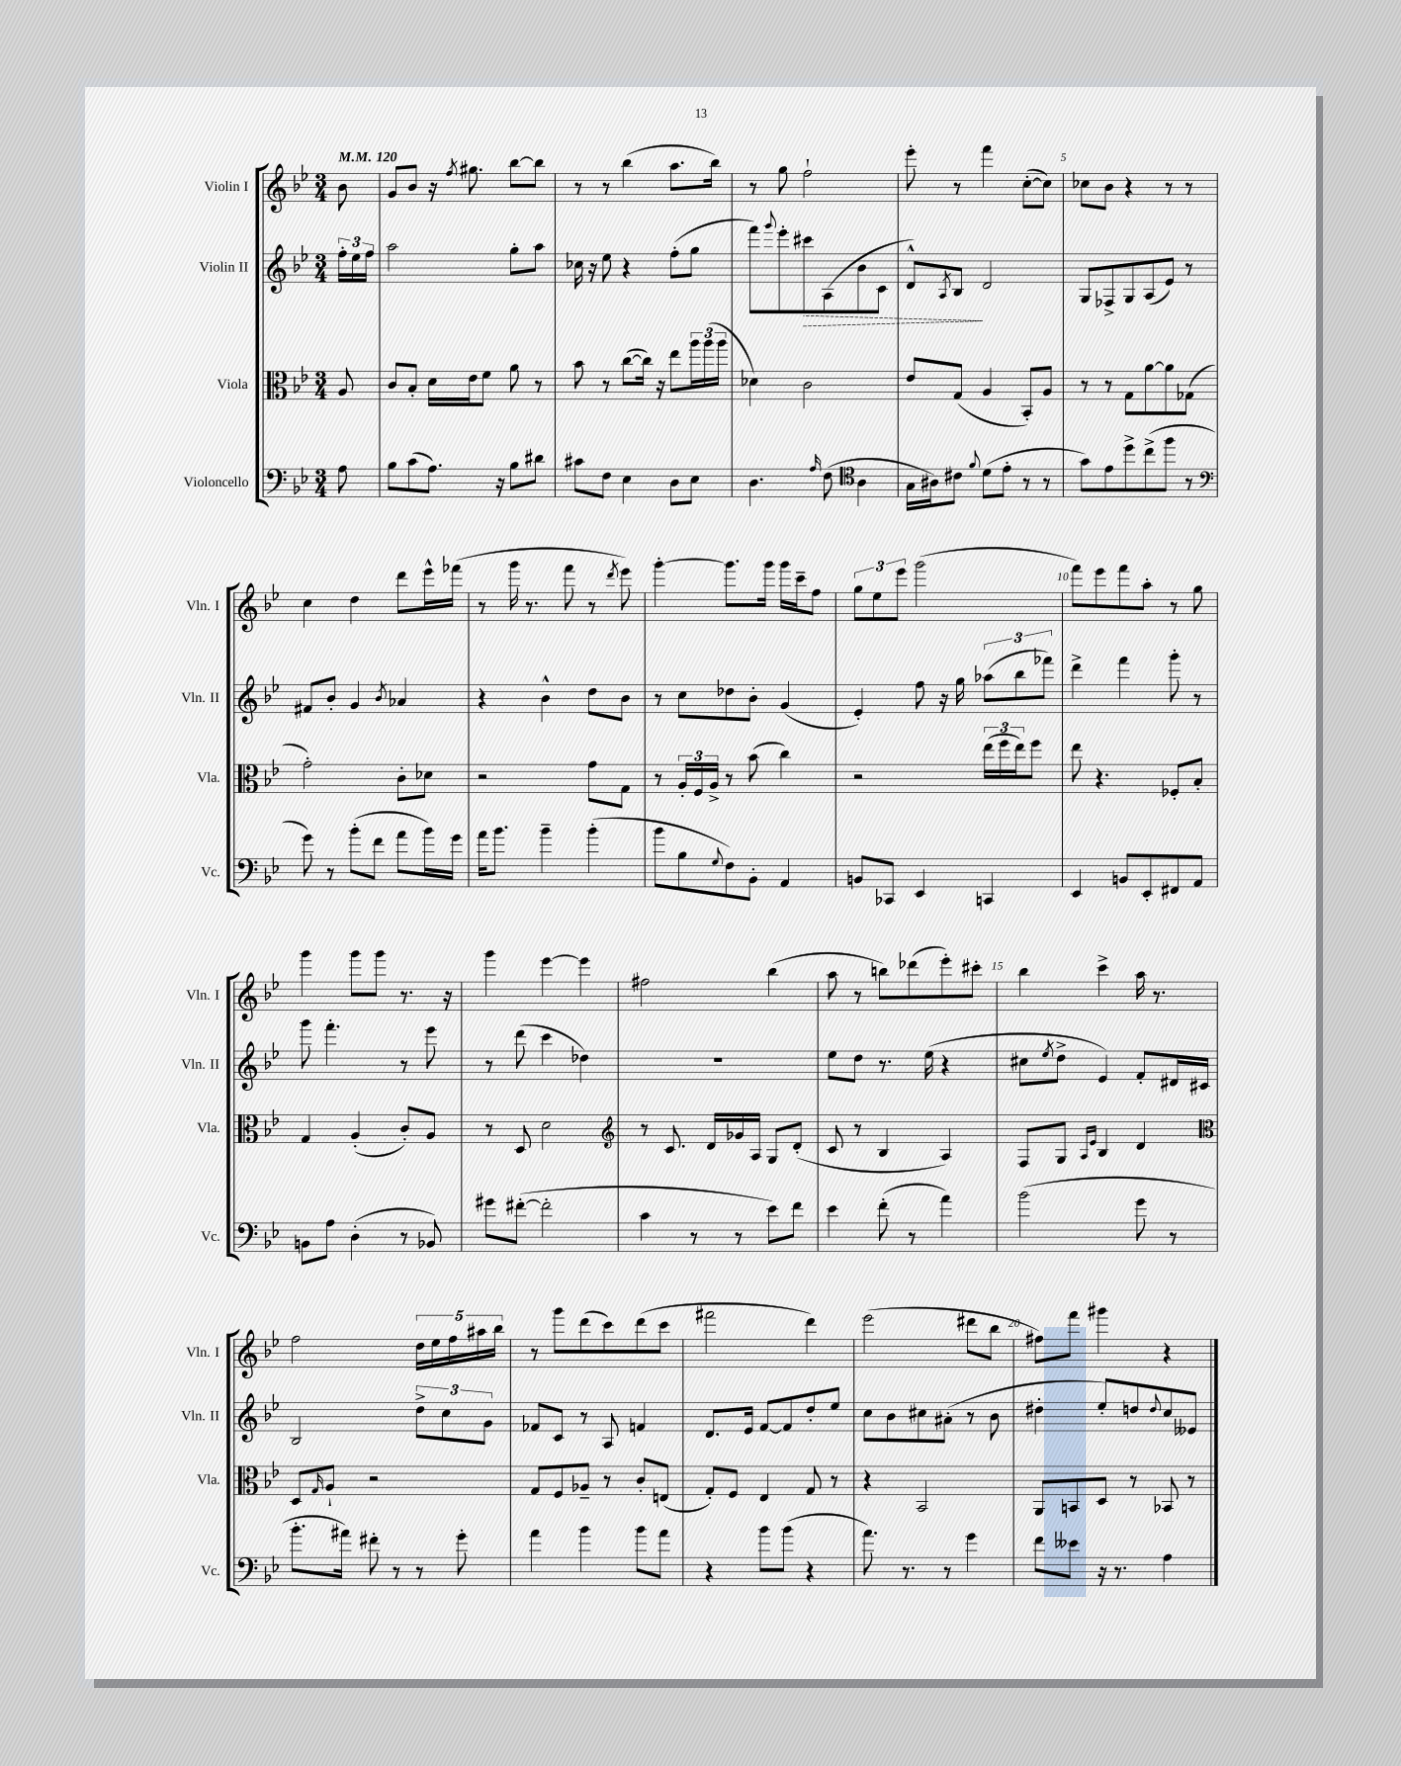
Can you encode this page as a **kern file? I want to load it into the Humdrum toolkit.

**kern	**kern	**kern	**kern
*staff4	*staff3	*staff2	*staff1
*clefF4	*clefC3	*clefG2	*clefG2
*k[b-e-]	*k[b-e-]	*k[b-e-]	*k[b-e-]
*M3/4	*M3/4	*M3/4	*M3/4
*MM120	*MM120	*MM120	*MM120
8A\	8A/	24ff'\LL	8b-\
.	.	24ee-\	.
.	.	24ff\JJ	.
=	=	=	=
8B-\L	8c/L	2aa\	8g/L
(8c\	8B-'/J	.	8b-/J
8.A\J)	16d\LL	.	16r
.	.	.	8qff/
.	16e-\J	.	8.gg#\
.	8f\J	.	.
16r	.	.	.
8B-\L	8a\	8gg'\L	[8bb-\L
8d#\J	8r	8aa\J	8bb-\]J
=	=	=	=
8c#\L	8b-\	16cc-\	8r
.	.	16r	.
8F\J	8r	8ee-\	8r
4E-\	([8cc\L	4r	(4bb-\
.	16cc\]Jk)	.	.
.	16r	.	.
8D\L	8ee-\L	(8ff'\L	8.aa\L
8E-\J	24aa\L	8gg\J	.
.	(24aa\	.	.
.	.	.	16bb-\Jk)
.	24aa\JJ	.	.
=	=	=	=
4.D\	4d-\)	8fff\L)	8r
.	.	8qqggg/	.
.	.	8eee-'\	8gg\
.	2c\	8ccc#\	2ff`\
16qqA/	.	.	.
(8F\	.	(8A\	.
*clefC4	*	*	*
4A\	.	8b-\	.
.	.	8c\J	.
=	=	=	=
16G\LL	8e-/L	8d^^/L)	8eee-'\
16A#\J)	.	.	.
.	.	8qA/	.
8c#\J	(8G/J	8B-/J	8r
8qqf/	.	.	.
(8d\L	4A/	2d/	4fff\
8e-'\J	.	.	.
8r	8BB-'/L)	.	([8cc'\L
8r	8A/J	.	8cc\]J)
=	=	=	=
8g\L)	8r	8G/L	8cc-\L
8e-\	8r	8F-^/	8b-\J
8dd^\	8G\L	8G/	4r
(8cc^\	[8a\	(8A/	.
8ff\J	8a\]	8e-/J)	8r
8r	(8G-\J	8r	8r
=	=	=	=
*clefF4	*	*	*
8g\)	2g'\)	8f#/L	4cc\
8r	.	8b-'/J	.
(8b-'\L	.	4g/	4dd\
8f\J	.	.	.
.	.	8qb-/	.
8a\L	8c'\L	4a-/	8ddd\L
16b-\L)	8d-\J	.	16eee-^^\L
16g\JJ	.	.	(16fff-\JJ
=	=	=	=
16a\LK	2r	4r	8r
8.b-\J	.	.	.
.	.	.	16ggg\
.	.	.	8.r
4b-~\	.	4b-^^\	.
.	.	.	8fff\
(4b-'\	8g\L	8dd\L	8r
.	.	.	8qddd/
.	8G\J	8b-\J	8eee-\)
=	=	=	=
8b-\L	8r	8r	[4ggg'\
8B-\	24A'/LL	8cc\L	.
.	24F/	.	.
.	24A^/JJ	.	.
8qqG/	.	.	.
8F\)	8r	8dd-\	8.ggg\]L
8BB-'\J	(8b-\	8b-'\J	.
.	.	.	16ggg\Jk
4AA/	4cc\)	(4g/	16ggg\LL
.	.	.	16ccc~\J
.	.	.	8ff\J
=	=	=	=
8BB/L	2r	4e-'/)	12gg\L
.	.	.	12ee-\
8CC-/J	.	.	.
.	.	.	12eee-\J
4EE-/	.	8ff\	(2ggg\
.	.	16r	.
.	.	16gg\	.
4CC/	(24ee-\LL	(12aa-\L	.
.	24ff\	.	.
.	24ee-\J)	12bb-\	.
.	8ff\J	.	.
.	.	12fff-\J)	.
=	=	=	=
4EE-/	8ee-\	4ddd^\	8fff\L)
.	4.r	.	8eee-\
8BB/L	.	4fff\	8fff\
8EE-'/	.	.	8aa'\J
8FF#/	8F-'/L	8ggg'\	8r
8AA/J	8B-'/J	8r	8gg\
=	=	=	=
8BB\L	4G/	8ggg\	4ggg\
8A\J	.	4.fff'\	.
(4D'\	(4A'/	.	8ggg\L
.	.	.	8ggg\J
8r	8c'/L)	8r	8.r
8BB-/)	8A/J	8eee-\	.
.	.	.	16r
=	=	=	=
8g#\L	8r	8r	4ggg\
([8f#'\J	8D/	(8ddd\	.
2f#'\]	2d\	4ccc\	[4eee-\
.	.	4dd-\)	4eee-\]
=	=	=	=
*	*clefG2	*	*
4c\	8r	2.r	2ff#\
.	8.c/	.	.
8r	.	.	.
.	16d/LL	.	.
8r	16g-/	.	.
.	16A/JJ	.	.
8e-\L)	8G/L	.	(4bb-\
8f\J	(8d'/J	.	.
=	=	=	=
4e-\	8c/	8ee-\L	8aa\
.	8r	8dd\J	8r
(8f'\	4B-/	8.r	8bb\L)
8r	.	.	(8ddd-\
.	.	(16ee-\	.
4a\)	4A/)	4r	8eee-'\)
.	.	.	8ccc#'\J
=	=	=	=
(2b-\	8F/L	8cc#\L	4bb-\
.	.	8qee-/	.
.	8G/J	8dd^\J	.
.	16qqA/LL	.	.
.	16qqe-/JJ	.	.
.	4B-/	4e-/)	4ccc^\
8g\	4d/	8f'/L	16aa\
.	.	.	8.r
8r	.	16d#/L	.
.	.	16c#/JJ	.
=	=	=	=
*	*clefC3	*	*
8.b-'\L	8D/L	2B-/	2ff\
.	16qqG/	.	.
.	8A`/J	.	.
16a#\Jk)	.	.	.
8f#'\	2r	.	.
8r	.	.	.
8r	.	12dd^\L	20dd\LL
.	.	.	20ee-\
.	.	12cc\	.
.	.	.	20ff\
8g'\	.	.	.
.	.	.	20aa#\
.	.	12g\J	.
.	.	.	20bb-\JJ
=	=	=	=
4a\	8G/L	8f-/L	8r
.	8F/	8c/J	8ggg\L
4b-\	8A-~/J	8r	(8ddd\
.	8r	8A/	8ccc\)
8b-\L	8c'/L	4f/	(8ddd\
8a\J	(8E/J	.	8ccc\J
=	=	=	=
4r	8G'/L)	8.d/L	2fff#\
.	8F/J	.	.
.	.	16e-/Jk	.
8b-\L	4E-/	[8f/L	.
(8b-\J	.	8f/]	.
4r	8G/	8dd'/	4ddd\)
.	8r	8ee-/J	.
=	=	=	=
8.a\)	4r	8cc\L	(2eee-\
.	.	8b-\	.
8.r	.	.	.
.	2BB-/	8cc#\	.
8r	.	(8a#'\J	.
4g\	.	8r	8ddd#\L
.	.	8b-\	8bb-\J
=	=	=	=
8f\L	8AA/L	4dd#'\	8ff#\L)
8e--\J	8BB/	.	8fff\J
16r	8D/J	8ee-'/L)	4ggg#\
8.r	.	.	.
.	8r	8dd/	.
.	.	8qqdd/	.
4A\	8BB-/	8cc/	4r
.	8r	8e--/J	.
==	==	==	==
*-	*-	*-	*-
